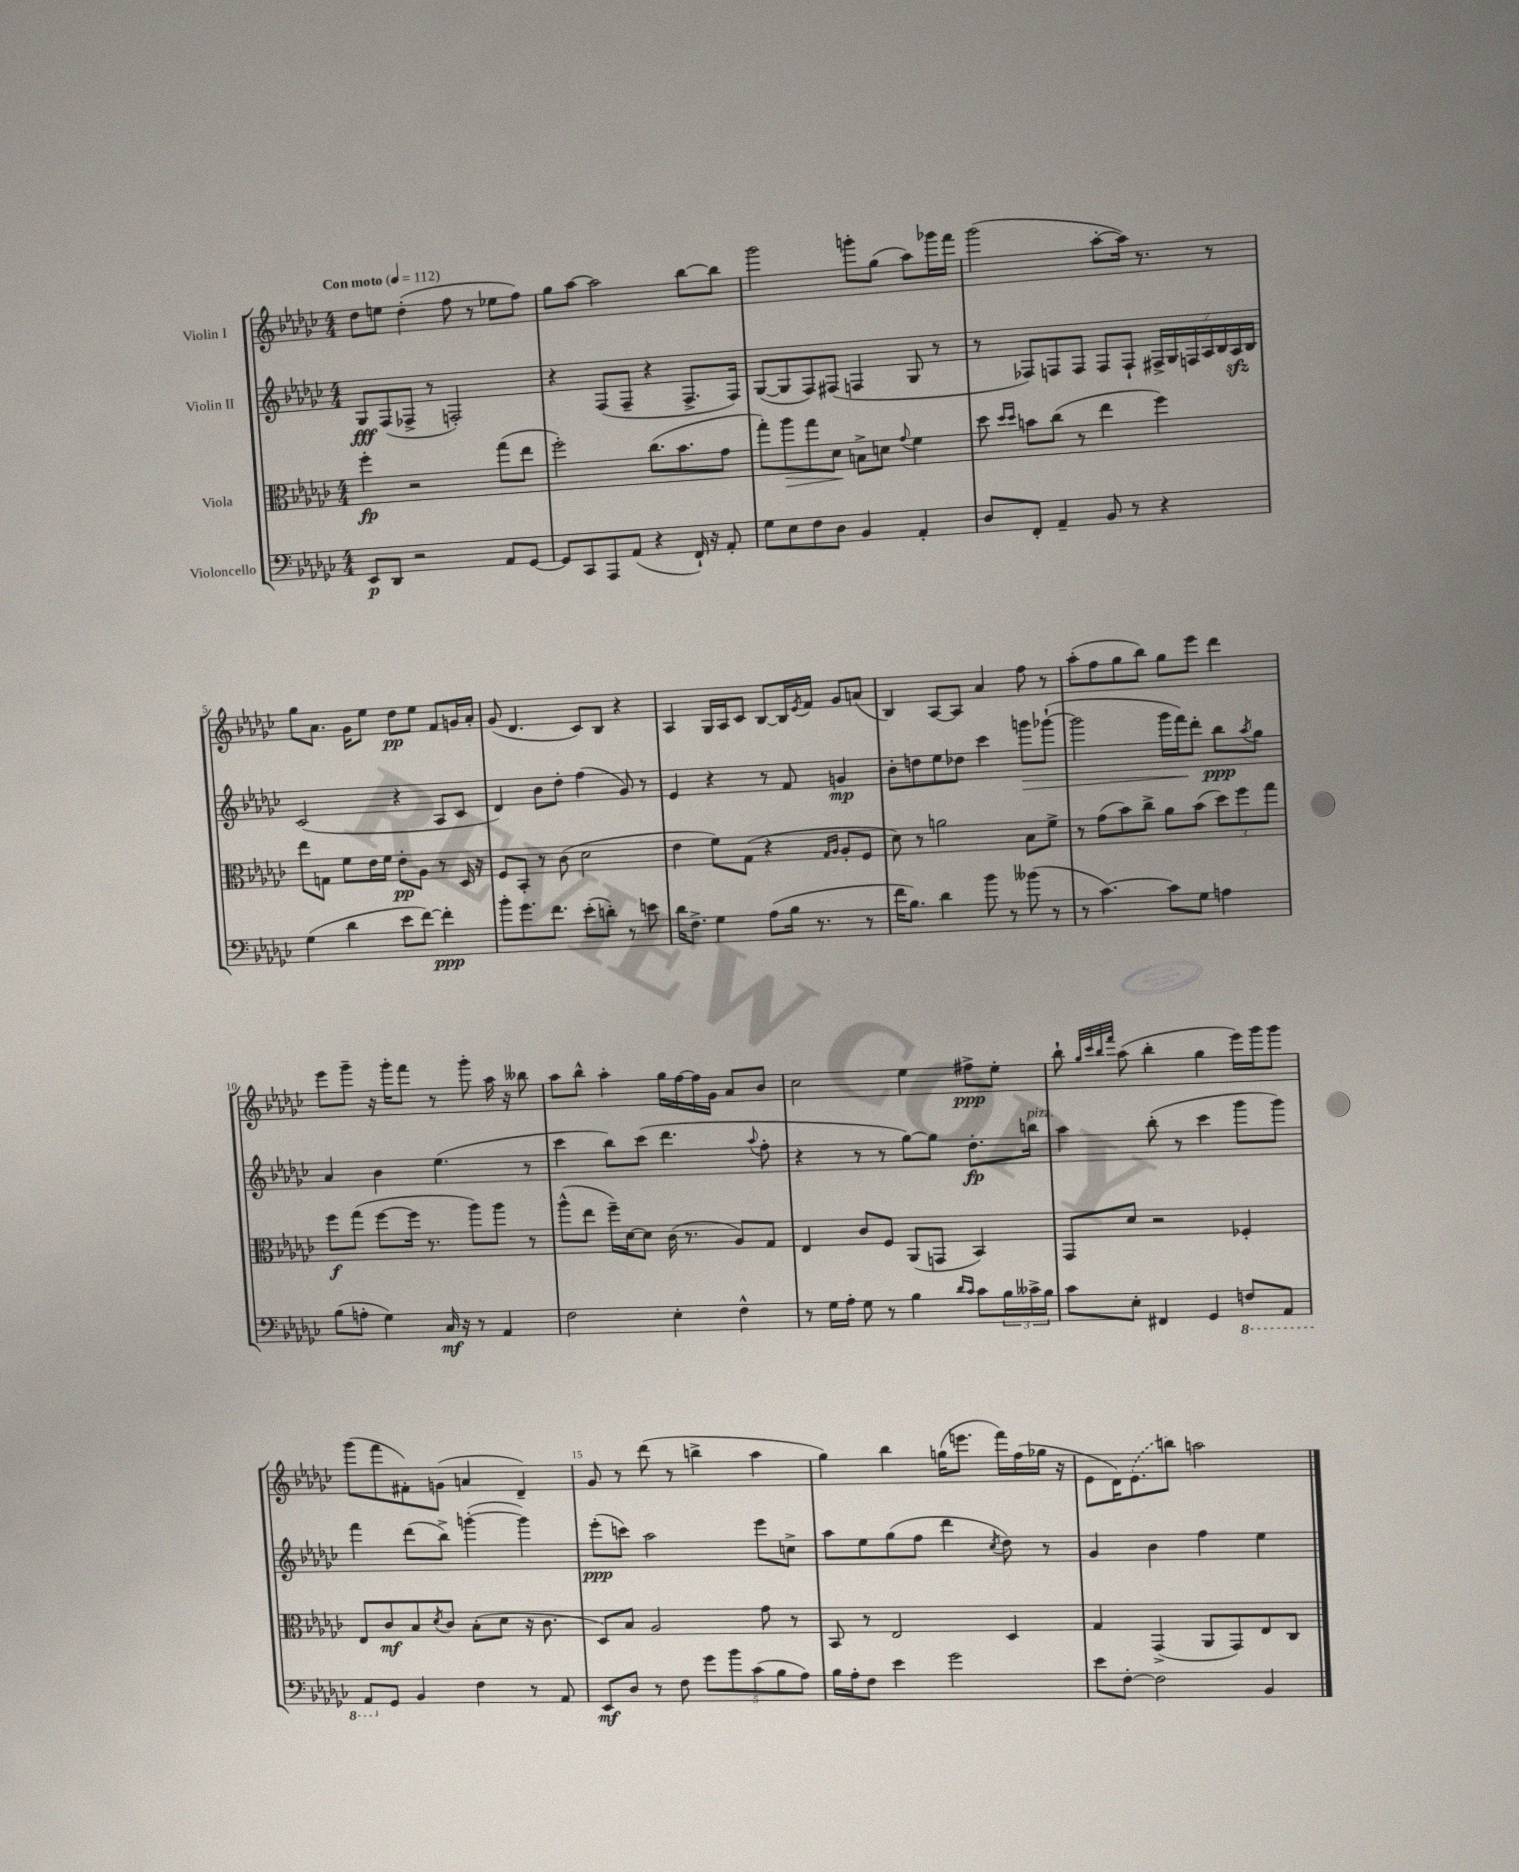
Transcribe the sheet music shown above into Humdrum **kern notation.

**kern	**dynam	**kern	**dynam	**kern	**dynam	**kern	**dynam
*part4	*part4	*part3	*part3	*part2	*part2	*part1	*part1
*staff4	*staff4	*staff3	*staff3	*staff2	*staff2	*staff1	*staff1
*I"Violoncello	*	*I"Viola	*	*I"Violin II	*	*I"Violin I	*
*clefF4	*	*clefC3	*	*clefG2	*	*clefG2	*
*k[b-e-a-d-g-c-]	*	*k[b-e-a-d-g-c-]	*	*k[b-e-a-d-g-c-]	*	*k[b-e-a-d-g-c-]	*
*M4/4	*	*M4/4	*	*M4/4	*	*M4/4	*
*MM112	*	*MM112	*	*MM112	*	*MM112	*
=1	=1	=1	=1	=1	=1	=1	=1
!	!	!	!	!	!	!LO:TX:a:B:t=Con moto	!
8EE-/L	p	4ff'\	fp	8G-/L	fff	8dd-\L	.
8DD-/J	.	.	.	(8F/	.	8een\J	.
2r	.	2r	.	8F-X^/J	.	(4dd-'\	.
.	.	.	.	8r	.	.	.
.	.	.	.	2Fn'/)	.	8ff\	.
.	.	.	.	.	.	8r	.
8AA-/L	.	(8gg-\L	.	.	.	8ee-X\L	.
[8GG-/J	.	8ee-\J	.	.	.	8ff\J)	.
=2	=2	=2	=2	=2	=2	=2	=2
8GG-/L]	.	2ff'\)	.	4r	.	8gg-\L	.
8CC-/	.	.	.	.	.	[8aa-\J	.
8AAA-/	.	.	.	(8F/L	.	2aa-\]	.
(8AA-/J	.	.	.	8F~/J	.	.	.
4r	.	(8.cc-\L	.	4r	.	.	.
.	.	8.b-\	.	.	.	.	.
16FF`/)	.	.	.	8.F^/L	.	[8bb-\L	.
16r	.	.	.	.	.	.	.
8AA-'/	.	8g-\J	.	.	.	8bb-\J]	.
.	.	.	.	16F/Jk)	.	.	.
=3	=3	=3	=3	=3	=3	=3	=3
8G-\L	.	8gg-'\L)	.	([8G-/L	.	2ggg-\	.
!	!	!	!LO:HP:b	!	!	!	!
8E-\	.	8aa-\	>	8G-/]	.	.	.
8F\	.	8gg-\	.	8F/)	.	.	.
8D-\J	.	8d-\J	.	(8F#X/J	.	.	.
4BB-/	.	8Bn^\L	]	4Fn/	.	8gggn'\L	.
.	.	8dn\J	.	.	.	(8gg-\J	.
.	.	8qqg-/	.	.	.	.	.
4AA-'/	.	4f\	.	8G-/	.	8aa-\L)	.
.	.	.	.	8r	.	16ggg-X\L	.
.	.	.	.	.	.	16fff\JJ	.
=4	=4	=4	=4	=4	=4	=4	=4
8D-/L	.	8dd-\	.	8r	.	(2ggg-\	.
.	.	16qqdd-/LL	.	.	.	.	.
.	.	16qqdd-/JJ	.	.	.	.	.
8FF'/J	.	8bn\L	.	8F-X/L)	.	.	.
4AA-~/	.	(8cc-\J	.	8Fn/	.	.	.
.	.	8r	.	8F/J	.	.	.
8BB-/	.	4ee-\	.	8F/L	.	[8aa-'\L	.
8r	.	.	.	8F`/J	.	16aa-\Jk])	.
.	.	.	.	.	.	8.r	.
4r	.	4ff\)	.	28F#X^/LL	.	.	.
.	.	.	.	28G-/	.	.	.
.	.	.	.	28Fn/	.	.	.
.	.	.	.	28A-/	.	.	.
.	.	.	.	.	.	8r	.
.	.	.	.	28B-/	.	.	.
.	.	.	.	28A-zz/	.	.	.
.	.	.	.	28B-/JJ	.	.	.
!!LO:LB:g=z
=5	=5	=5	=5	=5	=5	=5	=5
(4G-\	.	8ee-\L	.	(2c-/	.	8gg-\L	.
.	.	8Gn\J	.	.	.	8.a-\J	.
4d-\	.	8f\L	.	.	.	.	.
.	.	.	.	.	.	16g-\KL	.
.	.	16e-\L	.	.	.	8ee-\J	.
.	.	16f\JJ	.	.	.	.	.
8e-\L	.	8e-'\L	pp	4r	.	8dd-\L	pp
[8f\J)	.	8A-\J	.	.	.	8ee-\J	.
4f'\]	ppp	8r	.	8A-/L	.	8f/L	.
.	.	16D-/	.	8c-/J	.	16gn/L	.
.	.	16r	.	.	.	16a-'/JJ	.
=6	=6	=6	=6	=6	=6	=6	=6
8b-'\L	.	8F/L	.	4d-/)	.	(8g-/	.
8.g-\	.	8BB-'/J	.	.	.	4.d-/	.
.	.	8r	.	8b-\L	.	.	.
8.f\J	.	.	.	.	.	.	.
.	.	(8c-\	.	8dd-'\J	.	.	.
(8e-'\L	.	2d-\	.	(4ff\	.	8c-/L)	.
8dn'\J)	.	.	.	.	.	8B-/J	.
8r	.	.	.	8g-/)	.	4r	.
8en\	.	.	.	8r	.	.	.
=7	=7	=7	=7	=7	=7	=7	=7
16d-\KL	.	4e-\	.	4e-/	.	4A-/	.
8.F^\J	.	.	.	.	.	.	.
4G-\	.	8f\L)	.	4r	.	16G-/LL	.
.	.	.	.	.	.	16A-/J	.
.	.	(8G-\J	.	.	.	8c-/J	.
(8A-\L	.	4r	.	8r	.	[8B-/L	.
16B-\Jk	.	.	.	8f/	.	16B-/L]	.
.	.	.	.	.	.	8qe-/	.
8.r	.	.	.	.	.	16f/JJ	.
.	.	16qqG-/LL	.	.	.	.	.
.	.	16qqA-/JJ	.	.	.	.	.
.	.	8A-'/L	.	4gn/	mp	8g-/L	.
8r	.	8F/J	.	.	.	(8an/J	.
=8	=8	=8	=8	=8	=8	=8	=8
16f\KL	.	8d-\)	.	8b-'\L	.	4B-/)	.
8.B-\J)	.	.	.	.	.	.	.
.	.	8r	.	8ddn\	.	.	.
4d-\	.	2an\	.	8ee-\	.	[8A-/L	.
.	.	.	.	8dd-X\J	.	8A-/J]	.
8b-\	.	.	.	4ccc-\	.	4a-/	.
8r	.	.	.	.	.	.	.
!	!	!	!	!	!LO:HP:b	!	!
(8b--X\	.	8B-\L	.	8gggn\L	>	8ff\	.
8r	.	8f^\J	.	([8ggg-X`\J	.	8r	.
=9	=9	=9	=9	=9	=9	=9	=9
8r	.	8r	.	2ggg-\]	.	(8aa-'\L	.
[4.c-\)	.	(8g-\L	.	.	.	8ff\	.
.	.	8b-\)	.	.	.	8gg-\	.
.	.	8cc-^\J	.	.	.	8bb-\J)	.
8c-\L]	.	8a-\L	.	16ggg-\LL	.	8gg-\L	.
.	.	.	.	16fff\J)	.	.	.
8G-\J	.	(8b-\J	.	8ddd-'\J	]	8eee-\J	.
4An\	.	12dd-\L)	.	8bb-\L	ppp	4ddd-\	.
.	.	12ff\	.	.	.	.	.
.	.	.	.	8qaa-/	.	.	.
.	.	.	.	8gg-\J	.	.	.
.	.	12gg-\J	.	.	.	.	.
!!LO:LB:g=z
=10	=10	=10	=10	=10	=10	=10	=10
(8B-\L	.	8ff\L	f	4a-/	.	8eee-\L	.
8An'\J	.	(8gg-\J	.	.	.	8ggg-~\J	.
4G-\)	.	[8ff\L	.	4b-\	.	16r	.
.	.	.	.	.	.	16ggg-'\KL	.
.	.	16ff\Jk]	.	.	.	8fff\J	.
.	.	8.r	.	.	.	.	.
16C-/	mf	.	.	(4.ee-\	.	8r	.
16r	.	.	.	.	.	.	.
8r	.	8aa-\L)	.	.	.	8ggg-'\	.
4AA-/	.	8aa-\J	.	.	.	16aa-\	.
.	.	.	.	.	.	16r	.
.	.	8r	.	8r	.	8bb--X\	.
=11	=11	=11	=11	=11	=11	=11	=11
2F\	.	(8aa-^^\L	.	4ccc-\	.	8aa-\L	.
.	.	8ee-\J	.	.	.	8bb-^^\J	.
.	.	16ff~\LL)	.	8bb-\L)	.	4aa-'\	.
.	.	[16d-\J	.	.	.	.	.
.	.	8d-\J]	.	(8ccc-\J	.	.	.
4E-'\	.	(16c-\	.	4.ddd-\	.	16gg-\LL	.
.	.	8.r	.	.	.	[16ff\	.
.	.	.	.	.	.	16ff\]	.
.	.	.	.	.	.	16g-\JJ	.
4F^^\	.	8A-/L)	.	.	.	8a-/L	.
.	.	.	.	8qqaa-/	.	.	.
.	.	8G-/J	.	8ff'\	.	8b-/J	.
=12	=12	=12	=12	=12	=12	=12	=12
8r	.	4E-/	.	4r	.	2cc-\	.
16G-\LL	.	.	.	.	.	.	.
16A-'\JJ	.	.	.	.	.	.	.
8G-\	.	8c-/L	.	8r	.	.	.
8r	.	8F/J	.	8r	.	.	.
4B-\	.	(8AA-/L	.	[8gg-\L)	.	4ee-\	.
.	.	8GGn/J	.	8gg-\J]	.	.	.
16qqd-/LL	.	.	.	.	.	.	.
16qqc-/JJ	.	.	.	.	.	.	.
8c-\L	.	4BB-/)	.	8.dd-'\L	fp	8ff#X^\L	ppp
24B-\L	.	.	.	.	.	8ee-'\J	.
24c--X^\	.	.	.	.	.	.	.
!	!	!	!	!LO:TX:a:i:t=pizz.	!	!	!
.	.	.	.	16bbn\Jk	.	.	.
24B-\JJ	.	.	.	.	.	.	.
=13	=13	=13	=13	=13	=13	=13	=13
8c-\L	.	8GG-/L	.	4aa-\	.	8bb-`\	.
.	.	.	.	.	.	32qqgg-/LLL	.
.	.	.	.	.	.	32qqccc-/	.
.	.	.	.	.	.	32qqbb-/	.
.	.	.	.	.	.	32qqfff/JJJ	.
8E-'\J	.	8d-/J	.	.	.	(8aa-\	.
4FF#X/	.	2r	.	(8bb-'\	.	4bb-'\	.
.	.	.	.	8r	.	.	.
4GG-/	.	.	.	4ccc-\	.	4gg-\	.
*8ba	*	*	*	*	*	*	*
8FFn/L	.	4F-X'/	.	8ggg-\L	.	16eee-\LL)	.
.	.	.	.	.	.	16ggg-\J	.
8AAA-/J	.	.	.	8ggg-\J)	.	8ggg-\J	.
!!LO:LB:g=z
=14	=14	=14	=14	=14	=14	=14	=14
8AAA-/L	.	8E-/L	.	4fff\	.	(8ggg-\L	.
*X8ba	*	*	*	*	*	*	*
8GG-/J	.	8c-/	mf	.	.	8fff\	.
4BB-/	.	8B-/	.	(8ddd-\L	.	8f#X'\)	.
.	.	8qd-/	.	.	.	.	.
.	.	8c-/J	.	8bb-^\J)	.	(8gn\J	.
4F\	.	(8B-'\L	.	([4gggn'\	.	4an/	.
.	.	8d-\J	.	.	.	.	.
8r	.	16r	.	4ggg\])	.	4d-~/)	.
.	.	8.c-\	.	.	.	.	.
8AA-/	.	.	.	.	.	.	.
=15	=15	=15	=15	=15	=15	=15	=15
8EE-/L	mf	8D-/L)	.	(8eee-'\L	ppp	8g-/	.
8D-/J	.	8B-/J	.	8cccn\J)	.	8r	.
8r	.	2A-/	.	2aa-\	.	(8ddd-\	.
8F\	.	.	.	.	.	8r	.
10g-\L	.	.	.	.	.	4bbn^\	.
10b-\	.	.	.	.	.	.	.
(10c-\	.	.	.	.	.	.	.
.	.	8g-\	.	8eee-\L	.	4aa-\	.
10B-\	.	.	.	.	.	.	.
.	.	8r	.	8ccn^\J	.	.	.
10A-\J)	.	.	.	.	.	.	.
=16	=16	=16	=16	=16	=16	=16	=16
16B-\LL	.	8BB-/	.	8aa-\L	.	4gg-\)	.
16A-'\J	.	.	.	.	.	.	.
8F\J	.	8r	.	8ee-\	.	.	.
4e-\	.	2E-/	.	(8gg-\	.	4bb-\	.
.	.	.	.	8ff\J	.	.	.
2g-\	.	.	.	4ddd-\	.	(16ggn\KL	.
.	.	.	.	.	.	8.eeen\J	.
.	.	.	.	8qcc-/	.	.	.
.	.	4D-/	.	8dd-\)	.	16fff\LL)	.
.	.	.	.	.	.	(16ff\	.
.	.	.	.	8r	.	16gg-X\JJ	.
.	.	.	.	.	.	16r	.
=17	=17	=17	=17	=17	=17	=17	=17
8e-\L	.	4G-/	.	4g-/	.	8e-\L	.
[8F'\J	.	.	.	.	.	16d-\K)	.
.	.	.	.	.	.	(8.e-\	.
2F\]	.	(4GG-^/	.	4b-\	.	.	.
.	.	.	.	.	.	8bbn\J)	.
.	.	8AA-/L	.	4ff\	.	2aan\	.
.	.	8GG-/)	.	.	.	.	.
4BB-/	.	8E-/	.	4ee-\	.	.	.
.	.	8C-/J	.	.	.	.	.
==	==	==	==	==	==	==	==
*-	*-	*-	*-	*-	*-	*-	*-
